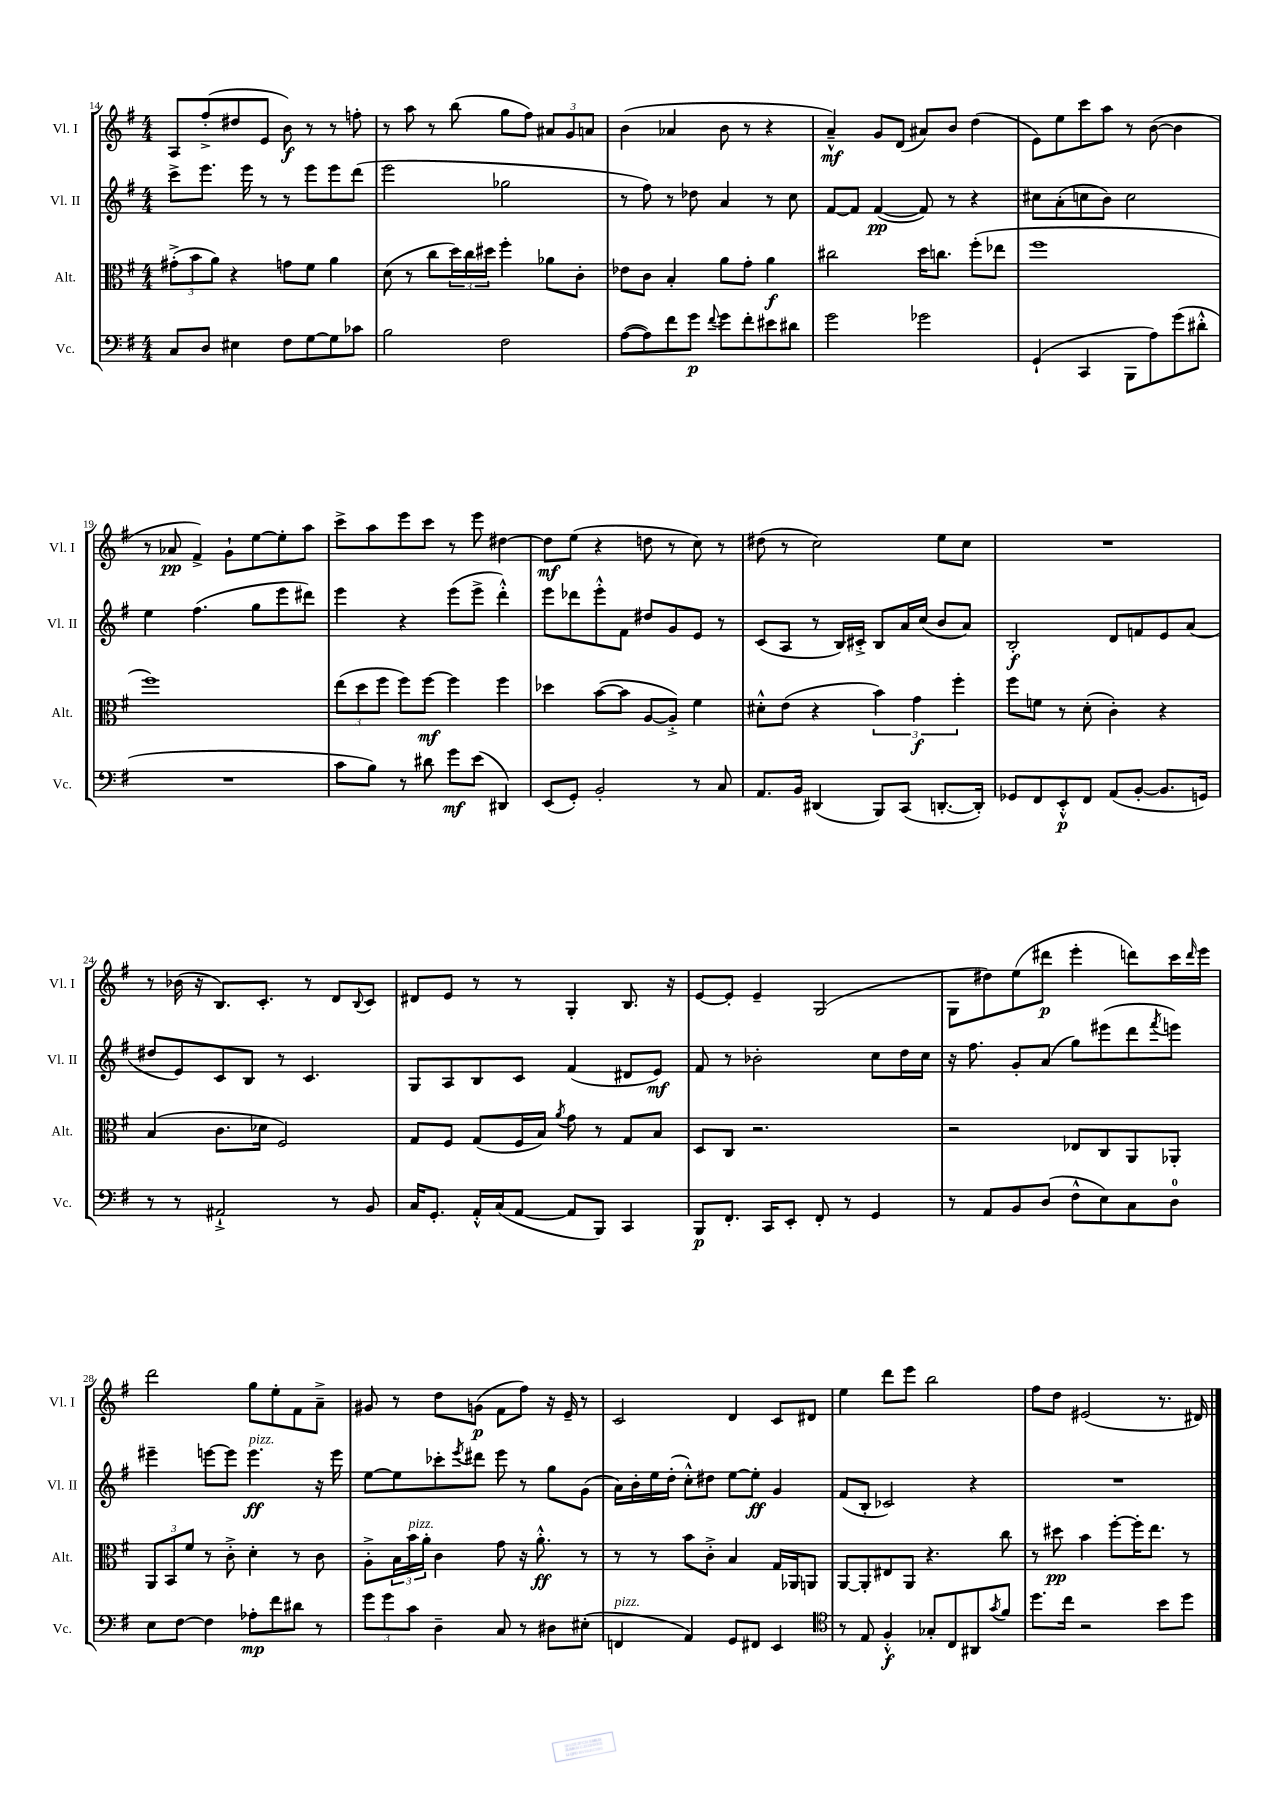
<<
\new StaffGroup <<
\new Staff = "s0" \with { instrumentName = "Vl. I" shortInstrumentName = "Vl. I" } {
    \clef treble \key g \major \numericTimeSignature \time 4/4
    a8 fis''8-.->( dis''8 e'8 b'8\f) r8 r8 f''8-. |
    r8 a''8 r8 b''8( g''8 fis''8) \tuplet 3/2 { ais'8 g'8 a'8 } |
    b'4( aes'4 b'8 r8 r4 |
    a'4---^\mf) g'8 d'8( ais'8) b'8 d''4( |
    e'8) e''8 c'''8 a''8 r8 b'8~( b'4 |
    r8 aes'8\pp fis'4->) g'8-! e''8~ e''8-. a''8 |
    c'''8-> a''8 e'''8 c'''8 r8 e'''8 dis''4~ |
    dis''8\mf e''8( r4 d''8 r8 c''8) r8 |
    dis''8( r8 c''2) e''8 c''8 |
    R1 |
    r8 bes'16( r16 b8.) c'8.-. r8 d'8 \appoggiatura { b8 } c'8 |
    dis'8 e'8 r8 r8 g4-. b8. r16 |
    e'8~ e'8-. e'4-- g2( |
    g8 dis''8) e''8( dis'''8\p e'''4-. d'''8) c'''16 \grace { d'''16 } e'''16 |
    d'''2 g''8 e''8-. fis'8 a'8---> |
    gis'8 r8 d''8 g'8\p( fis'8 fis''8) r16 e'16-- r8 |
    c'2 d'4 c'8 dis'8 |
    e''4 d'''8 e'''8 b''2 |
    fis''8 d''8 eis'2( r8. dis'16) \bar "|." |
}
\new Staff = "s1" \with { instrumentName = "Vl. II" shortInstrumentName = "Vl. II" } {
    \clef treble \key g \major \numericTimeSignature \time 4/4
    c'''8-> e'''8. e'''16 r8 r8 e'''8 e'''8 d'''8( |
    e'''2 ges''2 |
    r8 fis''8) r8 des''8 a'4 r8 c''8 |
    fis'8~ fis'8 fis'4~\pp( fis'8) r8 r4 |
    cis''8 a'8-.( c''8 b'8) c''2 |
    e''4 fis''4.( g''8 e'''8 dis'''8) |
    e'''4 r4 e'''8( e'''8-> d'''4-.-^) |
    e'''8 des'''8 e'''8-.-^ fis'8 dis''8 g'8 e'8 r8 |
    c'8( a8 r8 b16) cis'16-.-> b8 a'16 c''16( b'8 a'8) |
    b2-.\f d'8 f'8 e'8 a'8( |
    dis''8 e'8) c'8 b8 r8 c'4. |
    g8 a8 b8 c'8 fis'4( dis'8 e'8\mf) |
    fis'8 r8 bes'2-. c''8 d''16 c''16 |
    r16 fis''8. g'8-. a'8( g''8) eis'''8( d'''8 \acciaccatura { fis'''8 } e'''8) |
    eis'''4-- e'''8~ e'''8 e'''4.\ff^\markup { \italic "pizz." } r16 e'''16 |
    e''8~ e''8 ces'''8-. \acciaccatura { e'''8 } dis'''8 e'''8 r8 g''8 g'8( |
    a'16) b'16-. e''16 d''16-.( c''8-.-^) dis''8 e''8~ e''8-.\ff g'4 |
    fis'8( b8-. ces'2) r4 |
    R1 \bar "|." |
}
\new Staff = "s2" \with { instrumentName = "Alt." shortInstrumentName = "Alt." } {
    \clef alto \key g \major \numericTimeSignature \time 4/4
    \tuplet 3/2 { gis'8-.->( b'8 a'8) } r4 g'8 fis'8 a'4 |
    d'8( r8 c''8 \tuplet 3/2 { d''16) c''16 dis''16 } fis''4-. aes'8 c'8-. |
    ees'8 c'8 b4-. a'8 g'8-. a'4\f |
    cis''2 d''16 c''8. fis''8-.( ees''8 |
    fis''1 |
    fis''1) |
    \tuplet 3/2 { e''8( d''8 fis''8 } fis''8) fis''8~\mf fis''4 fis''4 |
    des''4 b'8~( b'8 a8~ a8-.->) fis'4 |
    dis'8-.-^ e'8( r4 \tuplet 3/2 { b'4) g'4\f fis''4-. } |
    fis''8 f'8 r8 d'8-.( c'4-.) r4 |
    b4( c'8. des'16 fis2) |
    g8 fis8 g8( fis16 b16) \acciaccatura { a'8 } g'8 r8 g8 b8 |
    d8 c8 r2. |
    r2 ees8 c8 a,8 aes,8-. |
    \tuplet 3/2 { a,8 b,8 fis'8 } r8 c'8-.-> d'4-. r8 c'8 |
    a8-.-> \tuplet 3/2 { b16 b'16^\markup { \italic "pizz." } a'16-. } c'4 g'8 r16 a'8.-.-^\ff r8 |
    r8 r8 b'8 c'8-.-> b4 g16 aes,16 a,8 |
    a,8~ a,8-. eis8 a,8 r4. c''8 |
    r8 dis''8\pp b'4 fis''8~-. fis''16-. e''8. r8 \bar "|." |
}
\new Staff = "s3" \with { instrumentName = "Vc." shortInstrumentName = "Vc." } {
    \clef bass \key g \major \numericTimeSignature \time 4/4
    c8 d8 eis4 fis8 g8~ g8 ces'8 |
    b2 fis2 |
    a8~( a8) fis'8 g'8\p \appoggiatura { fis'8 } g'8 fis'8-. eis'8 dis'8 |
    g'2 ges'2 |
    g,4-!( c,4 b,,8 a8) g'8( dis'8-.-^ |
    R1 |
    c'8 b8) r8 dis'8 g'8\mf e'8( dis,4) |
    e,8( g,8-.) b,2-. r8 c8 |
    a,8. b,16 dis,4( b,,8) c,8( d,8.~-. d,16-.) |
    ges,8 fis,8 e,8-.-^\p fis,8 a,8( b,8~-. b,8. g,16) |
    r8 r8 ais,2-!-> r8 b,8 |
    c16 g,8.-. a,16-.-^ c16( a,8~ a,8 b,,8) c,4 |
    b,,8\p fis,8.-. c,16 e,8-. fis,8-. r8 g,4 |
    r8 a,8 b,8 d8( fis8-^ e8) c8 d8-0 |
    e8 fis8~ fis4 aes8-.\mp fis'8 dis'8 r8 |
    \tuplet 3/2 { g'8 g'8 c'8 } d4-- c8 r8 dis8 eis8-.( |
    f,4^\markup { \italic "pizz." } a,4) g,8 fis,8 e,4 |
    \clef tenor r8 e8 fis4-.-^\f ges8-. c8 ais,8 \acciaccatura { g'8 } fis'8 |
    d''8. c''16 r2 b'8 d''8 \bar "|." |
}
>>
>>
\layout { \context { \Score currentBarNumber = #14 } }
